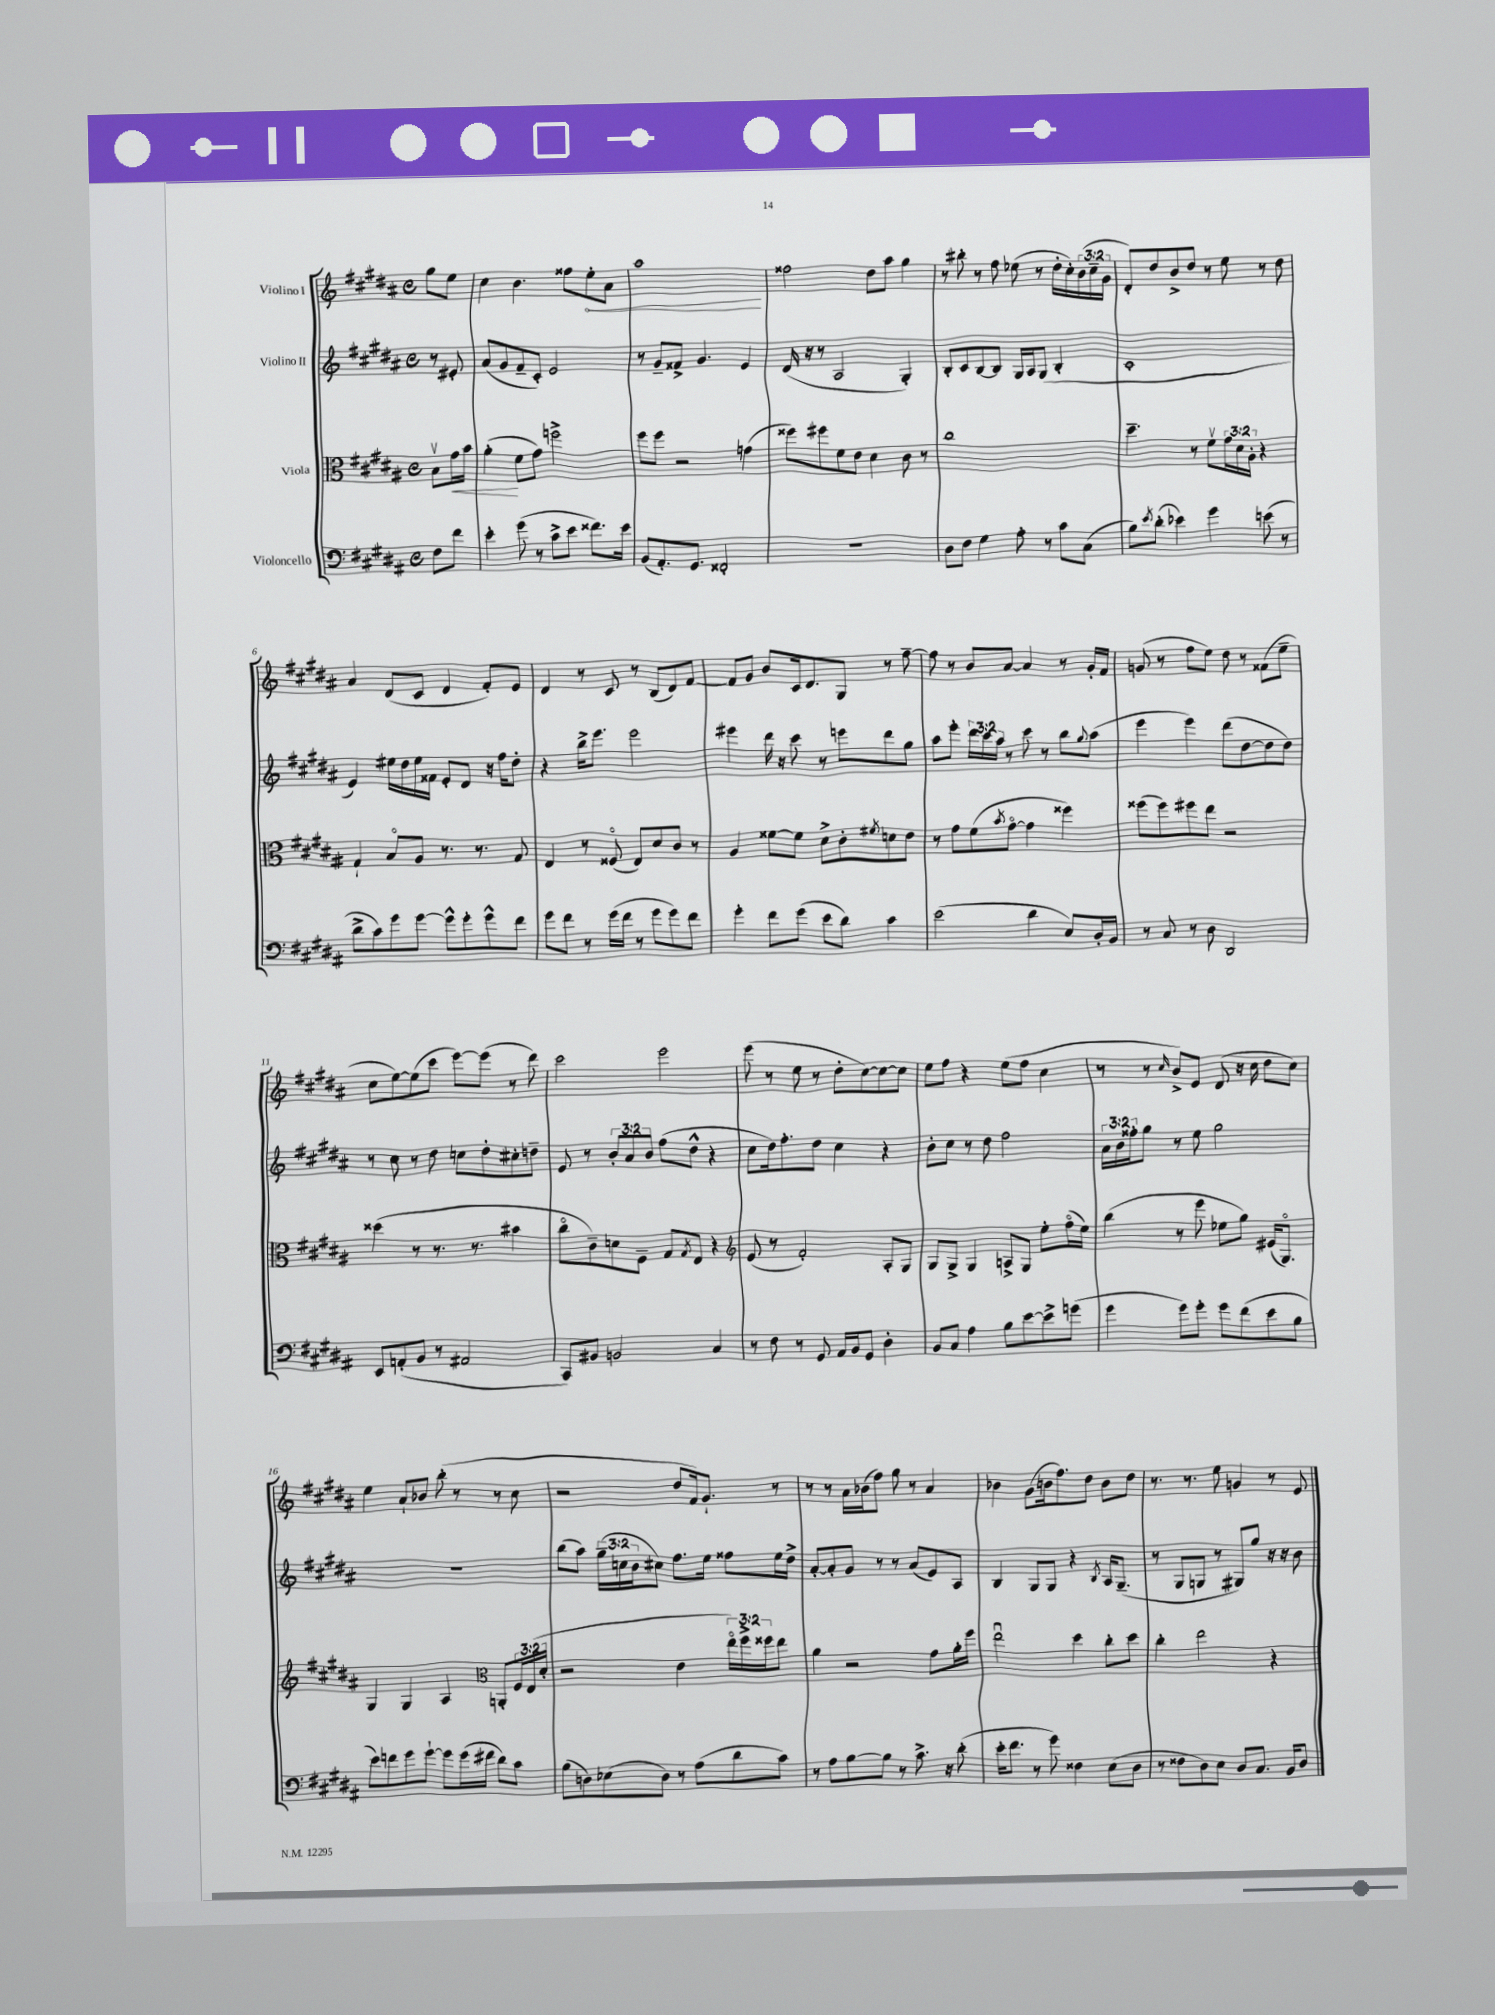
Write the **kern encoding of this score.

**kern	**kern	**kern	**kern
*staff4	*staff3	*staff2	*staff1
*clefF4	*clefC3	*clefG2	*clefG2
*k[f#c#g#d#a#]	*k[f#c#g#d#a#]	*k[f#c#g#d#a#]	*k[f#c#g#d#a#]
*M4/4	*M4/4	*M4/4	*M4/4
*met(c)	*met(c)	*met(c)	*met(c)
8F#\L	8Bv\L	8r	8gg#\L
8f#\J	16g#\L	8e#'/	8ee\J
.	16b\JJ	.	.
=	=	=	=
4e'\	(4a#'\	(8a#/L	4cc#\
.	.	8g#/	.
(8g#\	8f#\L	8f#~/	4.b\
8r	8g#\J)	8c#'/J)	.
8c#^\L	2ff^\	2e/	.
8e\J	.	.	8ff##\L
8.f##\L)	.	.	8ee'\
.	.	.	8a#\J
16e\Jk	.	.	.
=	=	=	=
(8BB/L	8ff#\L	8r	1aa#
8.AA#'/)	8ff#\J	8g#~/L	.
.	2r	8f##^/J	.
8.GG#/J	.	.	.
.	.	4.g#/	.
2FF##'/	.	.	.
.	(4g\	4e/	.
=	=	=	=
1r	8ff##\L)	(16d#/	2ff##\
.	.	16r	.
.	8ff#\	8r	.
.	8f#\	2A#/	.
.	8e\J	.	.
.	4d#\	.	8dd#\L
.	.	.	8aa#\J
.	8c#\	4G#'/)	4gg#\
.	8r	.	.
=	=	=	=
8D#\L	1cc#	8B'/L	8r
8F#\J	.	8c#/	8bb#'\
4G#\	.	[8B/	8r
.	.	8B/]J	8ff#\
8A#'\	.	16G#/LL	(8ee-\
.	.	16A#/J	.
8r	.	(8G#/J	8r
8c#\L	.	4B'/	16dd#'\LL
.	.	.	16cc#'\)
(8C#\J	.	.	(24b\
.	.	.	24cc#~\
.	.	.	24g#\JJ
=	=	=	=
8B\L)	4.dd#~\	1c#'	8d#'/L)
8qe/	.	.	.
(8d#'\J	.	.	8dd#/
4e-\)	.	.	8b^/
.	8r	.	8dd#/J
4g#\	8f#v\L	.	8r
.	24g#\L	.	8ee\
.	24d#\	.	.
.	24A#'\JJ	.	.
(8e\	4r	.	8r
8r	.	.	8dd#\
=	=	=	=
8d#^\L	4G#`/	4e/)	4a#/
8c#\)	.	.	.
8g#\	8Bo/L	16ee#\LL	(8d#/L
.	.	16dd#\	.
[8g#\J	8A#/J	16ee#\	8c#/J
.	.	16f##\JJ	.
8g#^^\]L	8.r	8e'/L	4d#/
8g#'\	.	8d#/J	.
.	8.r	.	.
8g#^^\	.	16r	8f#'/L)
.	.	16ff#\LK	.
8f#\J	8G#/	8dd#'\J	8e/J
=	=	=	=
8g#\L	4E/	4r	4d#/
8f#\J	.	.	.
8r	8r	16bb^\LK	8r
.	.	8.eee\J	.
(16g#\LL	(8F##o/	.	8c#/
16f#\JJ	.	.	.
8r	8E/L)	2eee\	8r
8g#\L	8d#/	.	(8B/L
8g#\)	8c#/J	.	8d#/)
8f#\J	8r	.	[8f#/J
=	=	=	=
4g#'\	4A#/	4eee#\	8f#/]L
.	.	.	8g#/J
8f#\L	[8f##\L	16ddd#\	8b/L
.	.	16r	.
(8g#\J	8f##\]J	8ccc#\	16c#/k
.	.	.	8.d#/
8e\L	8d#^\L	8r	.
8d#\J)	8c#'\	8eee\L	8G#/J
.	8qf#/	.	.
4c#\	8d\	8ddd#\	8r
.	8e\J	8gg#\J	[8ff#~\
=	=	=	=
(2e\	8r	8aa#\L	8ff#\]
.	8g#\L	8eee'\J	8r
.	(8f#\	24ddd#\LL	8b/L
.	.	24ccc#\	.
.	.	24aa#\JJ	.
.	8qb/	.	.
.	[8g#o\J	8r	[8a#/J
4d#\	4g#\]	8ccc#\	4a#/]
.	.	8r	.
8E/L)	4ff##\)	8bb\L	8r
.	.	8qqgg#/	.
16D#'/L	.	(8aa#\J	16g#'/LL
16BB/JJ	.	.	16f#/JJ
=	=	=	=
8r	(8ff##\L	4eee\	(8g/
8C#/	8ff##\)	.	8r
8r	8ff#\	4eee\)	8ff#\L
8D#\	8ee\J	.	8ee\J)
2DD#/	2r	(8ddd#\L	8dd#\
.	.	[8dd#\	8r
.	.	8dd#\]	(8f##\L
.	.	8dd#\J)	8ee~\J
=	=	=	=
8EE/L	(4dd##\	8r	8cc#\L
(8AA'/	.	8cc#\	[8ee\)
8BB/J	8r	8r	(8ee\]
8r	8.r	8dd#\	8ccc#\J
2AA#/	.	8cc\L	[8eee\L)
.	8.r	.	.
.	.	8dd#'\	(8eee\]J
.	4b#\	8cc#'\	8r
.	.	8dd~\J	8ddd#\)
=	=	=	=
8CC#/L)	8cc#o\L	8e/	2ccc#\
8BB#/J	8c#~\)	8r	.
2BB/	8d\	12b'/L	.
.	.	12a#/	.
.	8F#~\J	.	.
.	.	12b/J	.
.	8G#/L	(8ff#\L	2eee\
.	8qG#/	.	.
.	8E/J	8dd#^^\J	.
4C#/	4r	4r	.
=	=	=	=
*	*clefG2	*	*
8r	(8e/	8cc#\L	(8eee\
8F#\	8r	16dd#\k)	8r
.	.	8.ff#'\	.
8r	2f#'/)	.	8ee\
8GG#/	.	8dd#\J	8r
16AA#/LL	.	4cc#\	8dd#'\L
16BB/J	.	.	.
8GG#/J	.	.	[8cc#\)
4D#'\	8A#'/L	4r	8cc#\_
.	8G#/J	.	8cc#\]J
=	=	=	=
8BB/L	8G#/L	8b'\L	8ee\L
8C#/J	8G#^/J	8cc#\J	8ff#\J
4A#\	4G#/	8r	4r
.	.	8dd#\	.
8B\L	8A^/L	2ff#\	(8ee\L
[8e\	8G#/J	.	8ff#\J
8e^\]	8ee'\L	.	4cc#\
(8g\J	(16ff#o\L	.	.
.	16ee\JJ)	.	.
=	=	=	=
4g#\	(4bb\	24a#\LL	8r
.	.	24b\	.
.	.	24ff##'\J	.
.	.	8gg#\J	8r
.	.	.	16qqcc#/
8g#\L)	8r	8r	8b^/L)
8g#'\J	8eee\	8ee\	8e/J
8g#\L	8ee-\L	2gg#\	(8d#/
(8f#\	8gg#\J)	.	16r
.	.	.	16cc#\
8e\	(16e#/LK	.	8dd#\L
.	8.G#o/J)	.	.
8B\J	.	.	8cc#\J)
=	=	=	=
8e\L)	4G#/	1r	4ee\
8f\	.	.	.
8g#\	4G#/	.	8a#`/L
[8g#`\J	.	.	8b-/J
8g#\]L	4A#/	.	(8bb'\
(16g#\L	.	.	8r
16f#\JJ	.	.	.
*	*clefC3	*	*
8d#\L)	8AA'/L	.	8r
8c#\J	24F#/L	.	8cc#\
.	(24E/	.	.
.	24d#'/JJ	.	.
=	=	=	=
(8B\L	2r	(8bb\L	2r
8D\)	.	8aa#\J)	.
(8E-\	.	(24gg#~\LL	.
.	.	24cc\	.
.	.	24b\J	.
8D\J)	.	8cc#\J)	.
8r	4e\	8.ff#\L	8dd#/L
(8A#\L	.	.	16f#/k)
.	.	16ee\Jk	8.g#`/J
8d#\	24eeo\LL)	8ff##\L	.
.	24ff#^\	.	.
.	24ff##\J	.	.
8c#\J)	8ee\J	16ee\L	8r
.	.	16dd#^\JJ	.
=	=	=	=
8r	4a#\	[8a#'/L	8r
8A#\L	.	8a#'/]	8r
[8B\	2r	8g#/J	16a#\LL
.	.	.	(16b-\J
8B\]J	.	8r	8ff#\J)
8r	.	8r	8gg#\
8.c#^\	.	(8a#/L	8r
.	8g#\L	8e/)	4a#/
16r	.	.	.
(8d#'\	16a#'\L	8A#/J	.
.	16ff#\JJ	.	.
=	=	=	=
16e'\LK	2eeu\	4B/	4b-\
8.f#\J	.	.	.
8r	.	8G#/L	(8g#\L
8g#\)	.	8G#/J	16b\k
.	.	.	8.ff#\)
4F##\	4dd#\	4r	.
.	.	.	8dd#\J
.	.	8qB/	.
(8E\L	8cc#'\L	16A#/LK	8b\L
.	.	(8.G#~/J	.
8D#\J	8dd#\J	.	8dd#\J
=	=	=	=
8r	4cc#'\	8r	8.r
8F##\L	.	8G#/L	.
.	.	.	8.r
8D#\)	2ee\	8G/J	.
8E\J	.	8r	8ee\
8D#/L	.	8G#/L)	4g/
8.C#/J	.	8gg#/J	.
.	4r	16r	8r
16BB/LK	.	16r	.
8D#/J	.	8b\	8e/
==	==	==	==
*-	*-	*-	*-
